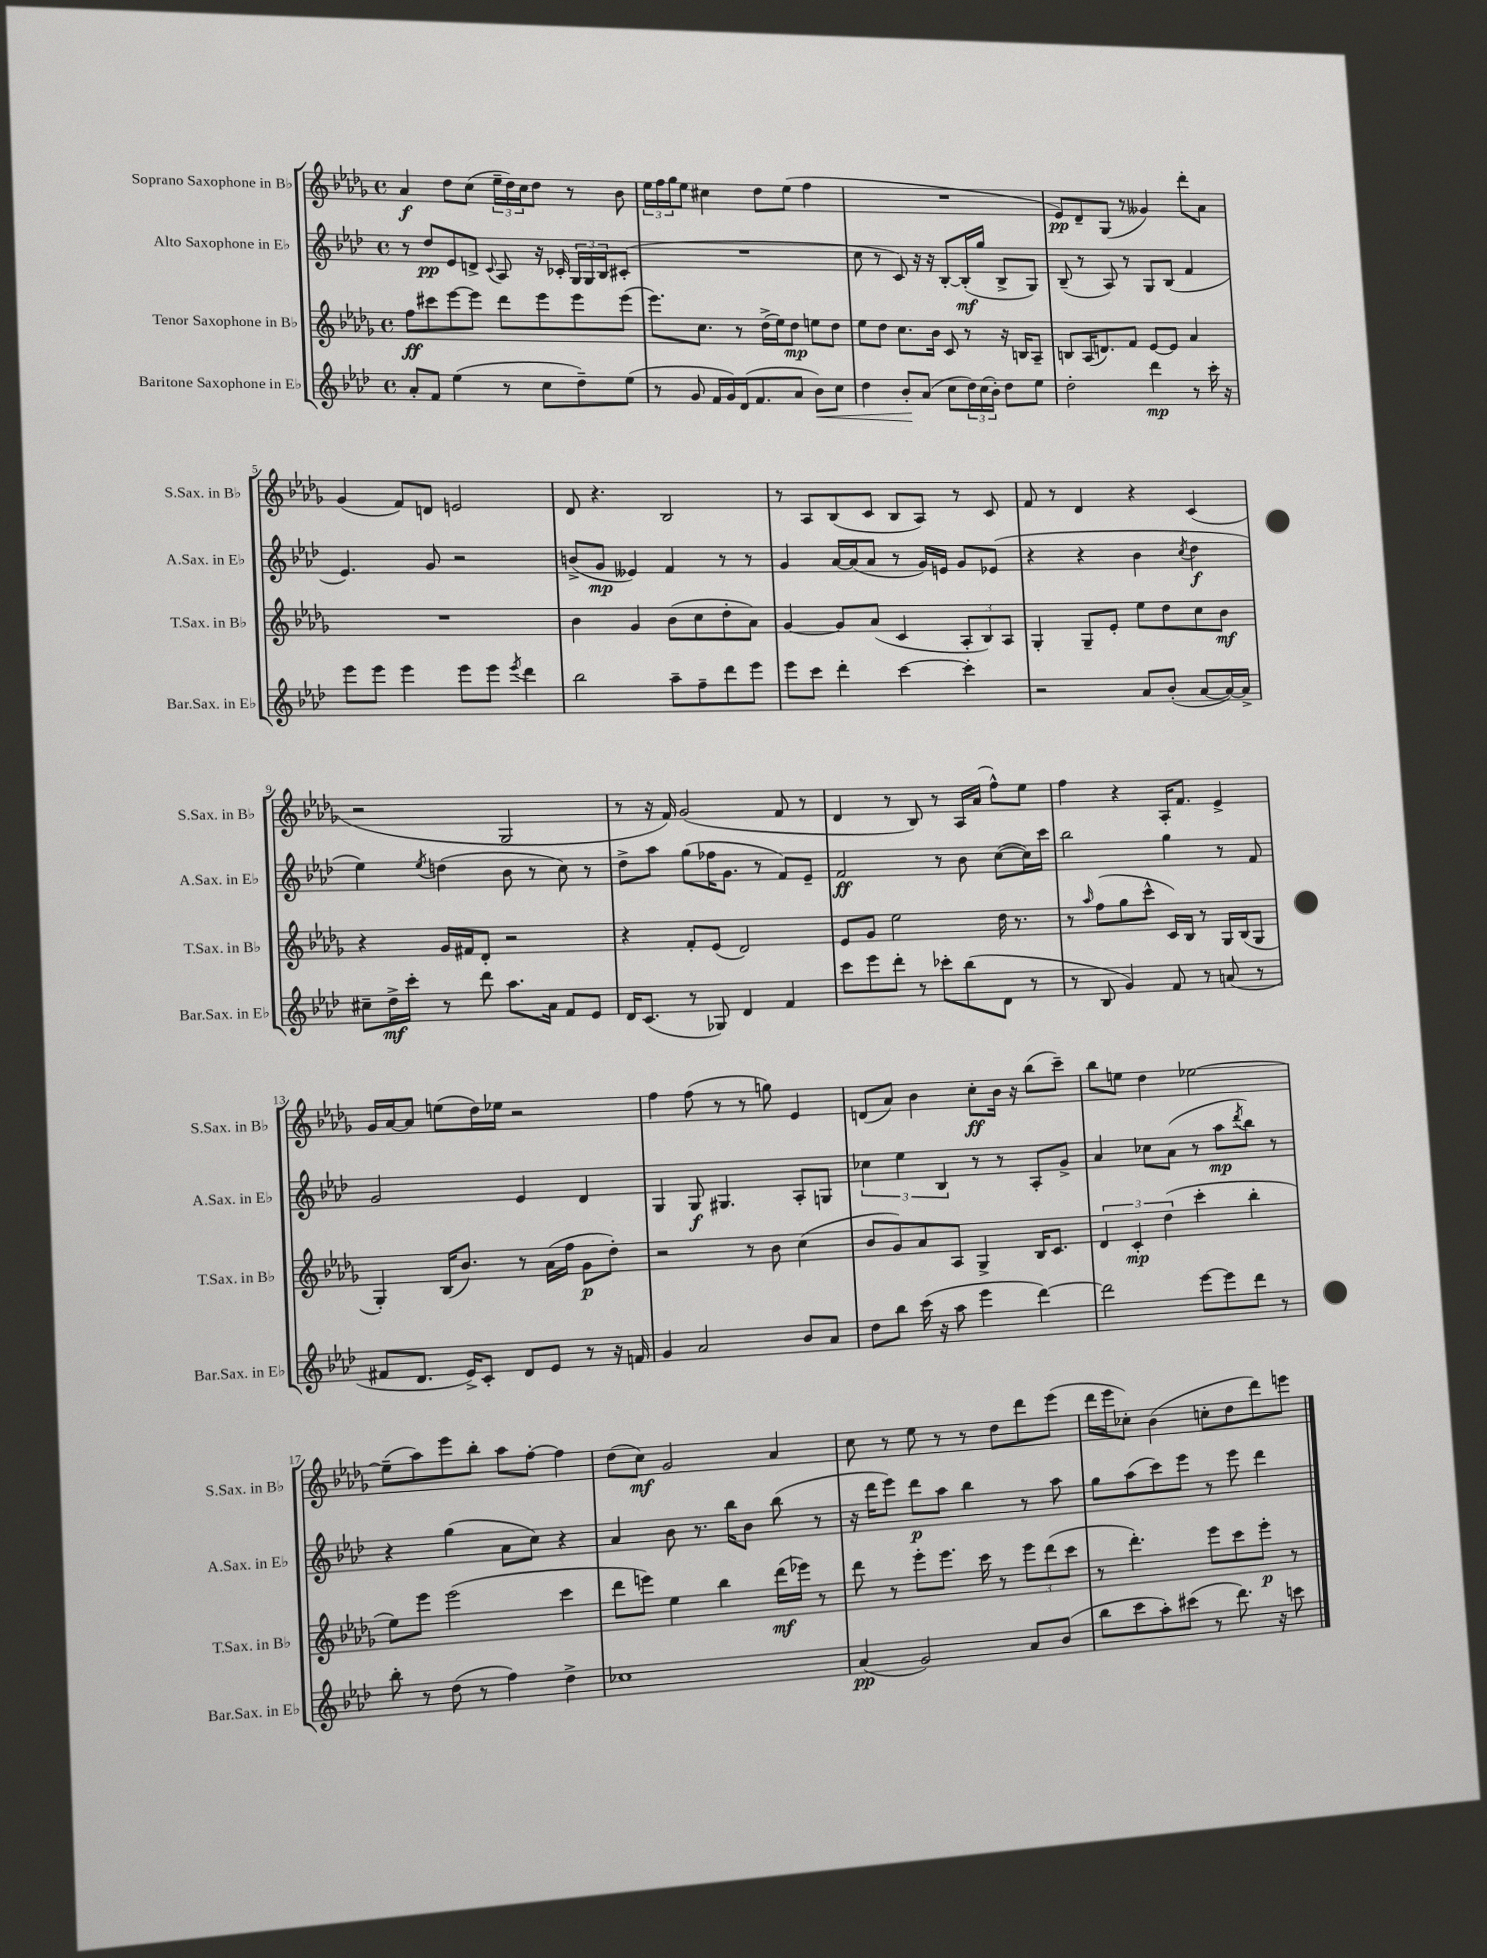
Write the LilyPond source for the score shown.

<<
\new StaffGroup <<
\new Staff = "s0" \with { instrumentName = "Soprano Saxophone in Bb" shortInstrumentName = "S.Sax. in Bb" } {
    \clef treble \key des \major \defaultTimeSignature \time 4/4
    aes'4\f des''8 c''8( \tuplet 3/2 { ees''16-- des''16) c''16 } des''8 r8 bes'8 |
    \tuplet 3/2 { ees''16 f''16 ges''16 } ees''8 cis''4 des''8 ees''8( f''4 |
    R1 |
    ees'8\pp) des'8-- ges8( r8 geses'4) des'''8-. aes'8 |
    ges'4( f'8) d'8 e'2 |
    des'8 r4. bes2 |
    r8 aes8 bes8( c'8 bes8 aes8) r8 c'8 |
    f'8 r8 des'4 r4 c'4( |
    r2 ges2 |
    r8 r16 f'16) ges'2( f'8 r8 |
    des'4 r8 bes8) r8 aes16 aes'16( f''8-^) ees''8 |
    f''4 r4 aes16-. f'8. ees'4-> |
    ges'16 aes'16~ aes'8 e''8( des''16) ees''16 r2 |
    f''4 f''8( r8 r8 g''8) ees'4 |
    d'8( aes'8) bes'4 c''8-.\ff bes'16 r16 bes''8( c'''8--) |
    bes''8 e''8 des''4 ees''2~ |
    ees''8--( aes''8) ees'''8 bes''8-. aes''8 f''8~-. f''4 |
    des''8( c''8\mf) ges'2 aes'4 |
    c''8 r8 ees''8 r8 r8 des''8 des'''8 ees'''8( |
    des'''16 ees'''16 ces''8-.) bes'4( c''8-. des''8 des'''8) e'''8 \bar "|." |
}
\new Staff = "s1" \with { instrumentName = "Alto Saxophone in Eb" shortInstrumentName = "A.Sax. in Eb" } {
    \clef treble \key aes \major \defaultTimeSignature \time 4/4
    r8 des''8\pp ees'8 d'8-> \appoggiatura { c'8 } aes8 r16 ces'16-. \tuplet 3/2 { g16 g16 bes16 } cis'8-.( |
    R1 |
    c''8 r8 c'8) r16 r16 bes8~-. bes16-.\mf( g''16 bes8-> g8) |
    bes8--( r8 aes8) r8 g8 bes8( f'4 |
    ees'4.) g'8 r2 |
    b'8->( g'8\mp eeses'4) f'4 r8 r8 |
    g'4 aes'16~ aes'16( aes'8 r8 g'16) e'16 g'8 ees'8( |
    r4 r4 bes'4 \acciaccatura { c''8 } des''4\f |
    ees''4) \acciaccatura { ees''8 } d''4( bes'8 r8 c''8) r8 |
    des''8-> aes''8 g''8( fes''16 g'8. r8 f'8) ees'8-- |
    f'2\ff r8 bes'8 c''8~( c''16) c'''16 |
    bes''2 g''4 r8 f'8 |
    g'2 ees'4 des'4 |
    g4 g8\f gis4. aes8-. g8 |
    \tuplet 3/2 { ces''4 ees''4 bes4 } r8 r8 aes8-. g'8-> |
    aes'4 ces''8 aes'8( r8 aes''8\mp \acciaccatura { des'''8 } bes''8) r8 |
    r4 g''4( aes'8 c''8) r4 |
    aes'4 bes'8 r8. bes''16 bes'8 bes''8( r8 |
    r16 des'''16 ees'''8) des'''8\p aes''8 bes''4 r8 aes''8 |
    g''8 aes''8( c'''8) ees'''8 r8 ees'''8 des'''4 \bar "|." |
}
\new Staff = "s2" \with { instrumentName = "Tenor Saxophone in Bb" shortInstrumentName = "T.Sax. in Bb" } {
    \clef treble \key des \major \defaultTimeSignature \time 4/4
    f''8\ff cis'''8 ees'''8~ ees'''8 des'''8 ees'''8 ees'''8 ees'''8( |
    ees'''8.) c''8. r8 des''16->( ees''16) des''8\mp e''8 des''8 |
    ees''8 des''8 c''8. bes'16 c'8 r8 r16 b16 aes8-- |
    b8 aes16( d'8.) f'8 ees'8~ ees'8 aes'4 |
    R1 |
    bes'4 ges'4 bes'8( c''8 des''8-. aes'8) |
    ges'4~ ges'8 aes'8( c'4 \tuplet 3/2 { aes8-. bes8) aes8 } |
    ges4-. ges8-- ees'8-. ees''8 des''8 c''8 bes'8\mf |
    r4 ges'16 fis'16 des'8-. r2 |
    r4 f'8-. ees'8( des'2) |
    ees'8 ges'8 ees''2 des''16 r8. |
    r8 \grace { aes''16 } f''8( ges''8 c'''8-^ c'16) bes16 r8 ges16 bes16( ges8 |
    ges4-.) bes16( bes'8.) r8 aes'16( f''16 ges'8\p des''8-.) |
    r2 r8 bes'8 c''4( |
    bes'8 ges'8) aes'8 aes8 ges4-> bes16 c'8. |
    \tuplet 3/2 { des'4 c'4-.\mp des''4( } c'''4-. bes''4-. |
    ees''8) ees'''8 ees'''2( c'''4 |
    des'''8 e'''8) ees''4 bes''4 des'''16\mf( ees'''16) r8 |
    des'''8 r8 ees'''8-. ees'''8. c'''16 r8 \tuplet 3/2 { ees'''8 des'''8( c'''8 } |
    r8 des'''4.-.) ees'''8 c'''8 ees'''8-.\p r8 \bar "|." |
}
\new Staff = "s3" \with { instrumentName = "Baritone Saxophone in Eb" shortInstrumentName = "Bar.Sax. in Eb" } {
    \clef treble \key aes \major \defaultTimeSignature \time 4/4
    aes'8-. f'8 ees''4( r8 c''8 des''8--) ees''8( |
    r8 g'8 f'16 g'16) des'16( f'8. aes'8 bes'8\<) c''8 |
    des''4 bes'8-.\! aes'8( c''8 \tuplet 3/2 { des''16) c''16( bes'16-.) } des''8 ees''8 |
    des''2-. des'''4\mp r8 c'''16-. r16 |
    ees'''8 ees'''8 ees'''4 ees'''8 ees'''8 \acciaccatura { ees'''8 } des'''4 |
    bes''2 aes''8-- f''8-- des'''8 ees'''8 |
    ees'''8 c'''8 des'''4-. c'''4~ c'''4-. |
    r2 aes'8 bes'8-.( aes'8~ aes'16~) aes'16-> |
    cis''8-- des''16->\mf c'''16-. r8 des'''8 aes''8. aes'16 f'8 ees'8 |
    des'16 c'8.( r8 ges8) des'4 f'4 |
    c'''8 ees'''8 des'''8-. r8 ces'''8-. bes''8( des'8 r8 |
    r8 bes8 g'4) f'8 r8 a'8( r8 |
    fis'8 des'8. ees'16->) c'8-. des'8 ees'8 r8 r16 f'16 |
    g'4 aes'2 bes'8 aes'8 |
    des''8 bes''8 c'''16( r16 aes''8 ees'''4 des'''4~) |
    des'''2 ees'''8~ ees'''8 des'''8 r8 |
    bes''8-. r8 des''8( r8 f''4) des''4-> |
    ces''1 |
    aes'4\pp( g'2) aes'8 bes'8( |
    bes''8 c'''8 aes''8-.) cis'''8( r8 des'''8.) r16 c'''8 \bar "|." |
}
>>
>>
